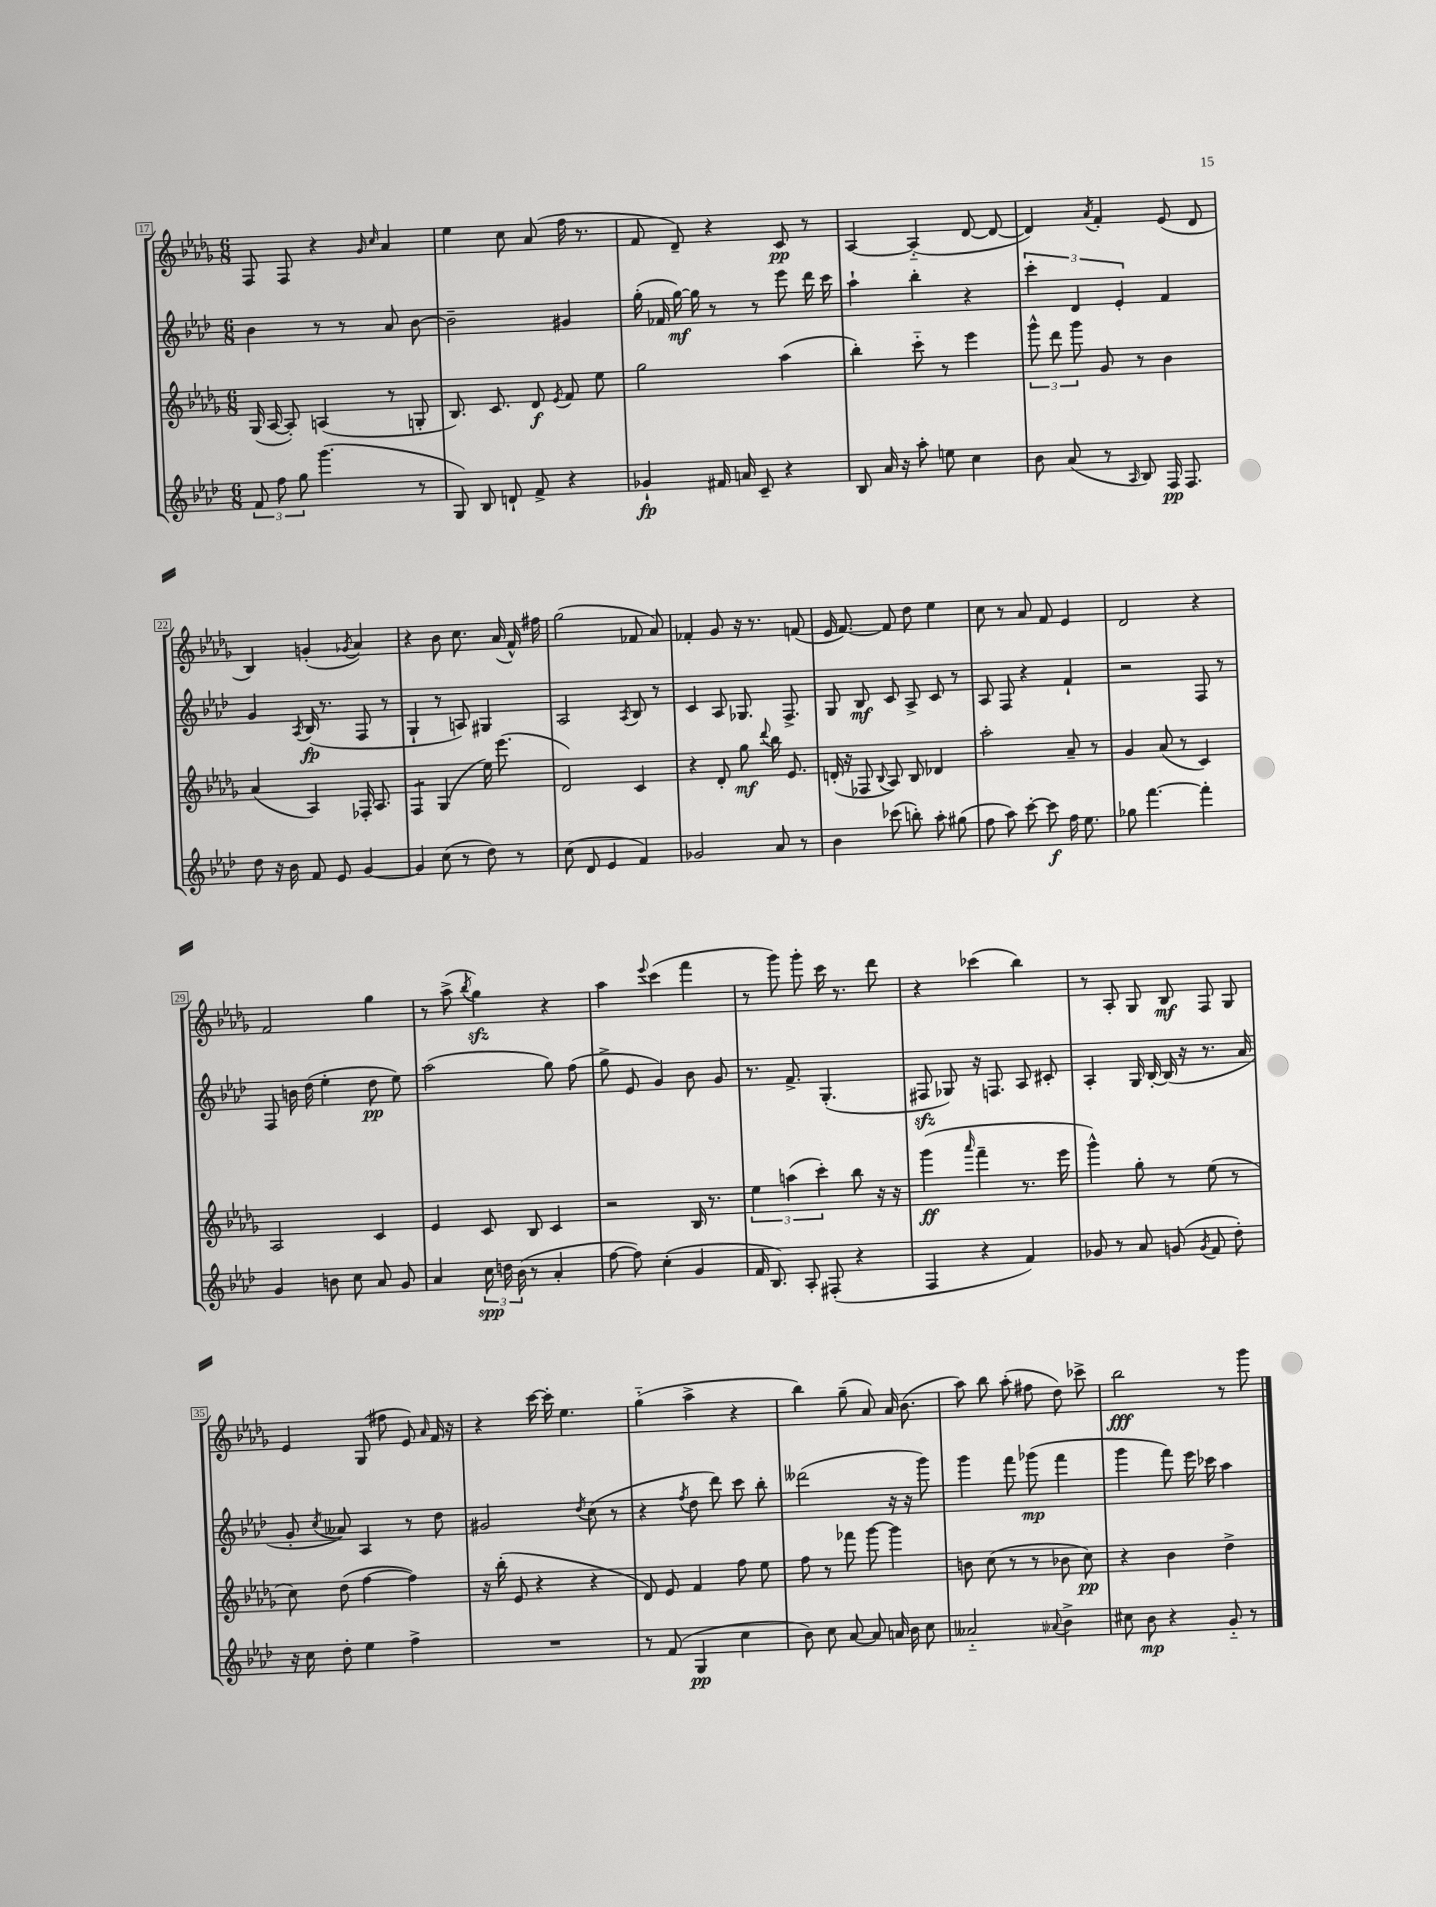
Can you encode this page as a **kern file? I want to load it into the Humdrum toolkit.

**kern	**dynam	**kern	**dynam	**kern	**dynam	**kern	**dynam
*part4	*part4	*part3	*part3	*part2	*part2	*part1	*part1
*staff4	*staff4	*staff3	*staff3	*staff2	*staff2	*staff1	*staff1
*clefG2	*	*clefG2	*	*clefG2	*	*clefG2	*
*k[b-e-a-d-]	*	*k[b-e-a-d-g-]	*	*k[b-e-a-d-]	*	*k[b-e-a-d-g-]	*
*M6/8	*	*M6/8	*	*M6/8	*	*M6/8	*
=17	=17	=17	=17	=17	=17	=17	=17
12f/	.	(16G-/	.	4b-\	.	8F/	.
.	.	[16A-/	.	.	.	.	.
12ff\	.	.	.	.	.	.	.
.	.	8A-'/])	.	.	.	8F/	.
12gg\	.	.	.	.	.	.	.
(4.ggg\	.	(4An/	.	8r	.	4r	.
.	.	.	.	8r	.	.	.
.	.	.	.	.	.	16qqg-/	.
.	.	.	.	.	.	16qqcc/	.
.	.	8r	.	8a-/	.	4a-/	.
8r	.	8Gn'/	.	[8b-\	.	.	.
=18	=18	=18	=18	=18	=18	=18	=18
8G/)	.	8.B-/)	.	2b-~\]	.	4ee-\	.
8B-/	.	.	.	.	.	.	.
.	.	8.c/	.	.	.	.	.
8dn`/	.	.	.	.	.	8cc\	.
8f^/	.	8d-/	f	.	.	(8a-/	.
.	.	8qe-/	.	.	.	.	.
4r	.	8f/	.	4g#X/	.	16ff\	.
.	.	.	.	.	.	8.r	.
.	.	8ee-\	.	.	.	.	.
=19	=19	=19	=19	=19	=19	=19	=19
4g-X`/	fp	2gg-\	.	(16gg'\	.	8f/	.
.	.	.	.	16f-X/	.	.	.
.	.	.	.	[16gg\)	mf	8d-~/)	.
.	.	.	.	16gg\]	.	.	.
16f#X/	.	.	.	8r	.	4r	.
16an/	.	.	.	.	.	.	.
8c~/	.	.	.	8r	.	.	.
4r	.	(4aa-\	.	8eee-\	.	8c/	pp
.	.	.	.	16ddd-\	.	8r	.
.	.	.	.	16ccc\	.	.	.
=20	=20	=20	=20	=20	=20	=20	=20
8B-/	.	4bb-'\)	.	4aa-`\	.	[4A-/	.
16a-/	.	.	.	.	.	.	.
16r	.	.	.	.	.	.	.
8aa-'\	.	8ccc\	.	4bb-'\	.	(4A-/]	.
8een\	.	8r	.	.	.	.	.
4cc\	.	4eee-\	.	4r	.	[8d-/	.
.	.	.	.	.	.	8d-/_	.
=21	=21	=21	=21	=21	=21	=21	=21
8b-\	.	12ggg-^^\	.	6ccc'\	.	4d-/])	.
.	.	12ddd-\	.	.	.	.	.
(8a-/	.	.	.	.	.	.	.
.	.	12ggg-\	.	6d-/	.	.	.
.	.	.	.	.	.	8qa-/	.
8r	.	8g-/	.	.	.	4f'/	.
.	.	.	.	6e-'/	.	.	.
16qqA-/	.	.	.	.	.	.	.
8B-/)	.	8r	.	.	.	.	.
16F/	pp	4b-\	.	4f/	.	(8e-/	.
8.F/	.	.	.	.	.	.	.
.	.	.	.	.	.	8d-/	.
!!LO:LB:g=z
=22	=22	=22	=22	=22	=22	=22	=22
8dd-\	.	(4a-/	.	4g/	.	4B-/)	.
16r	.	.	.	.	.	.	.
16b-\	.	.	.	.	.	.	.
.	.	.	.	8qA-/	.	.	.
8f/	.	4A-/)	.	(16B-/	fp	(4gn'/	.
.	.	.	.	8.r	.	.	.
8e-/	.	.	.	.	.	.	.
.	.	.	.	.	.	8qg-X/	.
[4g/	.	16F-X'/	.	8F/	.	4a-/)	.
.	.	8.A-/	.	.	.	.	.
.	.	.	.	8r	.	.	.
=23	=23	=23	=23	=23	=23	=23	=23
*	*	*tremolo	*	*	*	*	*
4g/]	.	8F/L	.	4G`/	.	4r	.
.	.	8F/J	.	.	.	.	.
*	*	*Xtremolo	*	*	*	*	*
(8cc\	.	(4G-/	.	8r	.	8b-\	.
8r	.	.	.	8An/)	.	8.cc\	.
8dd-\)	.	16ee-\)	.	4G#X/	.	.	.
.	.	(8.eee-\	.	.	.	(16a-/	.
8r	.	.	.	.	.	16f^^/)	.
.	.	.	.	.	.	16ff#X\	.
=24	=24	=24	=24	=24	=24	=24	=24
(8cc\	.	2d-/)	.	2A-/	.	(2gg-\	.
8d-/	.	.	.	.	.	.	.
4e-/	.	.	.	.	.	.	.
.	.	.	.	8qA-/	.	.	.
4f/)	.	4c/	.	8B-/	.	8f-X/	.
.	.	.	.	8r	.	8a-/)	.
=25	=25	=25	=25	=25	=25	=25	=25
2g-X/	.	4r	.	4c/	.	4f-X'/	.
.	.	8d-'/	.	8A-/	.	8g-/	.
.	.	8gg-\	mf	8.G-X/	.	16r	.
.	.	.	.	.	.	8.r	.
.	.	8qqddd-/	.	.	.	.	.
8a-/	.	16bb-\	.	.	.	.	.
.	.	8.e-/	.	8.F^/	.	.	.
8r	.	.	.	.	.	(8fn/	.
=26	=26	=26	=26	=26	=26	=26	=26
4b-\	.	(16dn'/	.	8G/	.	16e-/	.
.	.	16r	.	.	.	[8.f/)	.
.	.	8F-X/	.	8B-/	mf	.	.
.	.	8qqB-/	.	.	.	.	.
(8ccc-X\	.	8A-/)	.	8c/	.	8f/]	.
8bbn'\)	.	8B-/	.	8A-^/	.	8dd-\	.
8aa-'\	.	4d-X/	.	8c/	.	4ee-\	.
(8gg#X\	.	.	.	8r	.	.	.
=27	=27	=27	=27	=27	=27	=27	=27
8ff\	.	2aa-'\	.	8A-/	.	8cc\	.
8aa-\)	.	.	.	8F/	.	8r	.
[8ccc'\	.	.	.	4r	.	8a-/	.
8ccc\]	f	.	.	.	.	8f/	.
16ff\	.	8a-~/	.	4f`/	.	4e-/	.
8.ee-\	.	.	.	.	.	.	.
.	.	8r	.	.	.	.	.
=28	=28	=28	=28	=28	=28	=28	=28
8gg-X\	.	4g-/	.	2r	.	2d-/	.
[4.fff\	.	.	.	.	.	.	.
.	.	(8a-/	.	.	.	.	.
.	.	8r	.	.	.	.	.
4fff'\]	.	4c/)	.	8F/	.	4r	.
.	.	.	.	8r	.	.	.
!!LO:LB:g=z
=29	=29	=29	=29	=29	=29	=29	=29
4g/	.	2A-/	.	8F/	.	2f/	.
.	.	.	.	16bn\	.	.	.
.	.	.	.	(16dd-\	.	.	.
8bn\	.	.	.	4ee-'\	.	.	.
8cc\	.	.	.	.	.	.	.
8a-/	.	4c/	.	8dd-\	pp	4gg-\	.
8g/	.	.	.	8ee-\)	.	.	.
=30	=30	=30	=30	=30	=30	=30	=30
4a-/	.	4e-/	.	(2aa-\	.	8r	.
.	.	.	.	.	.	(8aa-^\	.
.	.	.	.	.	.	8qbb-/	.
24cc\	spp	8c/	.	.	.	4gg-zz\)	.
24ddn\	.	.	.	.	.	.	.
(24b-\	.	.	.	.	.	.	.
8r	.	8B-/	.	.	.	.	.
4a-'/	.	4c/	.	8gg\)	.	4r	.
.	.	.	.	(8ff\	.	.	.
=31	=31	=31	=31	=31	=31	=31	=31
[8ff\	.	2r	.	8gg^\	.	4aa-\	.
8ff\])	.	.	.	8e-/	.	.	.
.	.	.	.	.	.	8qqeee-/	.
(4cc'\	.	.	.	4g/)	.	(4ccc\	.
4g/	.	16B-/	.	8b-\	.	4fff\	.
.	.	8.r	.	.	.	.	.
.	.	.	.	8g/	.	.	.
=32	=32	=32	=32	=32	=32	=32	=32
16f/	.	6ee-\	.	8.r	.	8r	.
8.B-/)	.	.	.	.	.	.	.
.	.	.	.	.	.	8ggg-\)	.
.	.	(6aan\	.	.	.	.	.
.	.	.	.	8.f^/	.	.	.
8A-'/	.	.	.	.	.	8ggg-'\	.
.	.	6ccc'\)	.	.	.	.	.
(8F#X'/	.	.	.	(4.G'/	.	16ccc\	.
.	.	.	.	.	.	8.r	.
4r	.	8bb-\	.	.	.	.	.
.	.	16r	.	.	.	8ddd-\	.
.	.	16r	.	.	.	.	.
=33	=33	=33	=33	=33	=33	=33	=33
4F/	.	(4ggg-\	ff	8F#Xzz/	.	4r	.
.	.	.	.	8G-X/)	.	.	.
.	.	16qqaaa-/	.	.	.	.	.
4r	.	4fff~\	.	16r	.	(4ccc-X\	.
.	.	.	.	8.Fn/	.	.	.
4f/)	.	8.r	.	8A-/	.	4bb-\)	.
.	.	.	.	8c#X'/	.	.	.
.	.	16eee-\	.	.	.	.	.
=34	=34	=34	=34	=34	=34	=34	=34
8g-X/	.	4ggg-^^\)	.	4A-'/	.	8r	.
8r	.	.	.	.	.	8A-'/	.
8a-/	.	8gg-'\	.	16G/	.	8G-/	.
.	.	.	.	[16B-'/	.	.	.
(8gn/	.	8r	.	(16B-/]	.	8B-/	mf
.	.	.	.	16r	.	.	.
8qg/	.	.	.	.	.	.	.
8f/	.	(8ee-\	.	8.r	.	8F/	.
8dd-'\)	.	8r	.	.	.	8G-/	.
.	.	.	.	16a-/	.	.	.
!!LO:LB:g=z
=35	=35	=35	=35	=35	=35	=35	=35
16r	.	8cc\)	.	8g'/	.	4e-/	.
16cc\	.	.	.	.	.	.	.
.	.	.	.	8qcc/	.	.	.
8dd-'\	.	(8dd-\	.	8a--X/)	.	.	.
4ee-\	.	[4ff\	.	4A-/	.	(8G-/	.
.	.	.	.	.	.	8ff#X\	.
4ff^\	.	4ff\])	.	8r	.	8e-/)	.
.	.	.	.	.	.	16qqa-/	.
.	.	.	.	8dd-\	.	16f/	.
.	.	.	.	.	.	16r	.
=36	=36	=36	=36	=36	=36	=36	=36
2.r	.	16r	.	2g#X/	.	4r	.
.	.	(16bb-'\	.	.	.	.	.
.	.	8e-/	.	.	.	.	.
.	.	4r	.	.	.	[16ccc\	.
.	.	.	.	.	.	16ccc'\]	.
.	.	.	.	.	.	4.ee-\	.
.	.	.	.	8qdd-/	.	.	.
.	.	4r	.	(8cc\	.	.	.
.	.	.	.	8r	.	.	.
=37	=37	=37	=37	=37	=37	=37	=37
8r	.	8d-/)	.	4r	.	(4gg-\	.
(8f/	.	8e-/	.	.	.	.	.
.	.	.	.	8qff/	.	.	.
4G/	pp	4f/	.	8dd-\	.	4aa-^\	.
.	.	.	.	8ddd-\)	.	.	.
4cc\	.	8ff\	.	8ccc\	.	4r	.
.	.	8ee-\	.	8bb-'\	.	.	.
=38	=38	=38	=38	=38	=38	=38	=38
8b-\)	.	8ff\	.	(2ddd--X\	.	4bb-\)	.
8cc\	.	8r	.	.	.	.	.
[8a-/	.	8fff-X\	.	.	.	(8gg-~\	.
8a-/]	.	[8ggg-\	.	.	.	8a-/)	.
16an/	.	4ggg-\]	.	16r	.	16a-/	.
16b-\	.	.	.	16r	.	(8.b-\	.
8cc\	.	.	.	8ggg\)	.	.	.
=39	=39	=39	=39	=39	=39	=39	=39
2a--X/	.	8bn\	.	4ggg\	.	8aa-\)	.
.	.	(8cc\	.	.	.	8bb-\	.
.	.	8r	.	8fff\	.	(8aa-'\	.
.	.	8r	.	(8ggg-X\	mp	8ff#X\	.
8qqa-X/	.	.	.	.	.	.	.
4b-^\	.	8b-X\	.	4fff\	.	8dd-\)	.
.	.	8cc\)	pp	.	.	8ccc-X^\	.
=40	=40	=40	=40	=40	=40	=40	=40
8cc#X\	.	4r	.	4ggg\	.	2bb-\	fff
8b-\	mp	.	.	.	.	.	.
4r	.	4b-\	.	8fff\)	.	.	.
.	.	.	.	16eee-\	.	.	.
.	.	.	.	16ccc-X\	.	.	.
8g/	.	4dd-^\	.	4aa-\	.	8r	.
8r	.	.	.	.	.	8ggg-\	.
==	==	==	==	==	==	==	==
*-	*-	*-	*-	*-	*-	*-	*-
